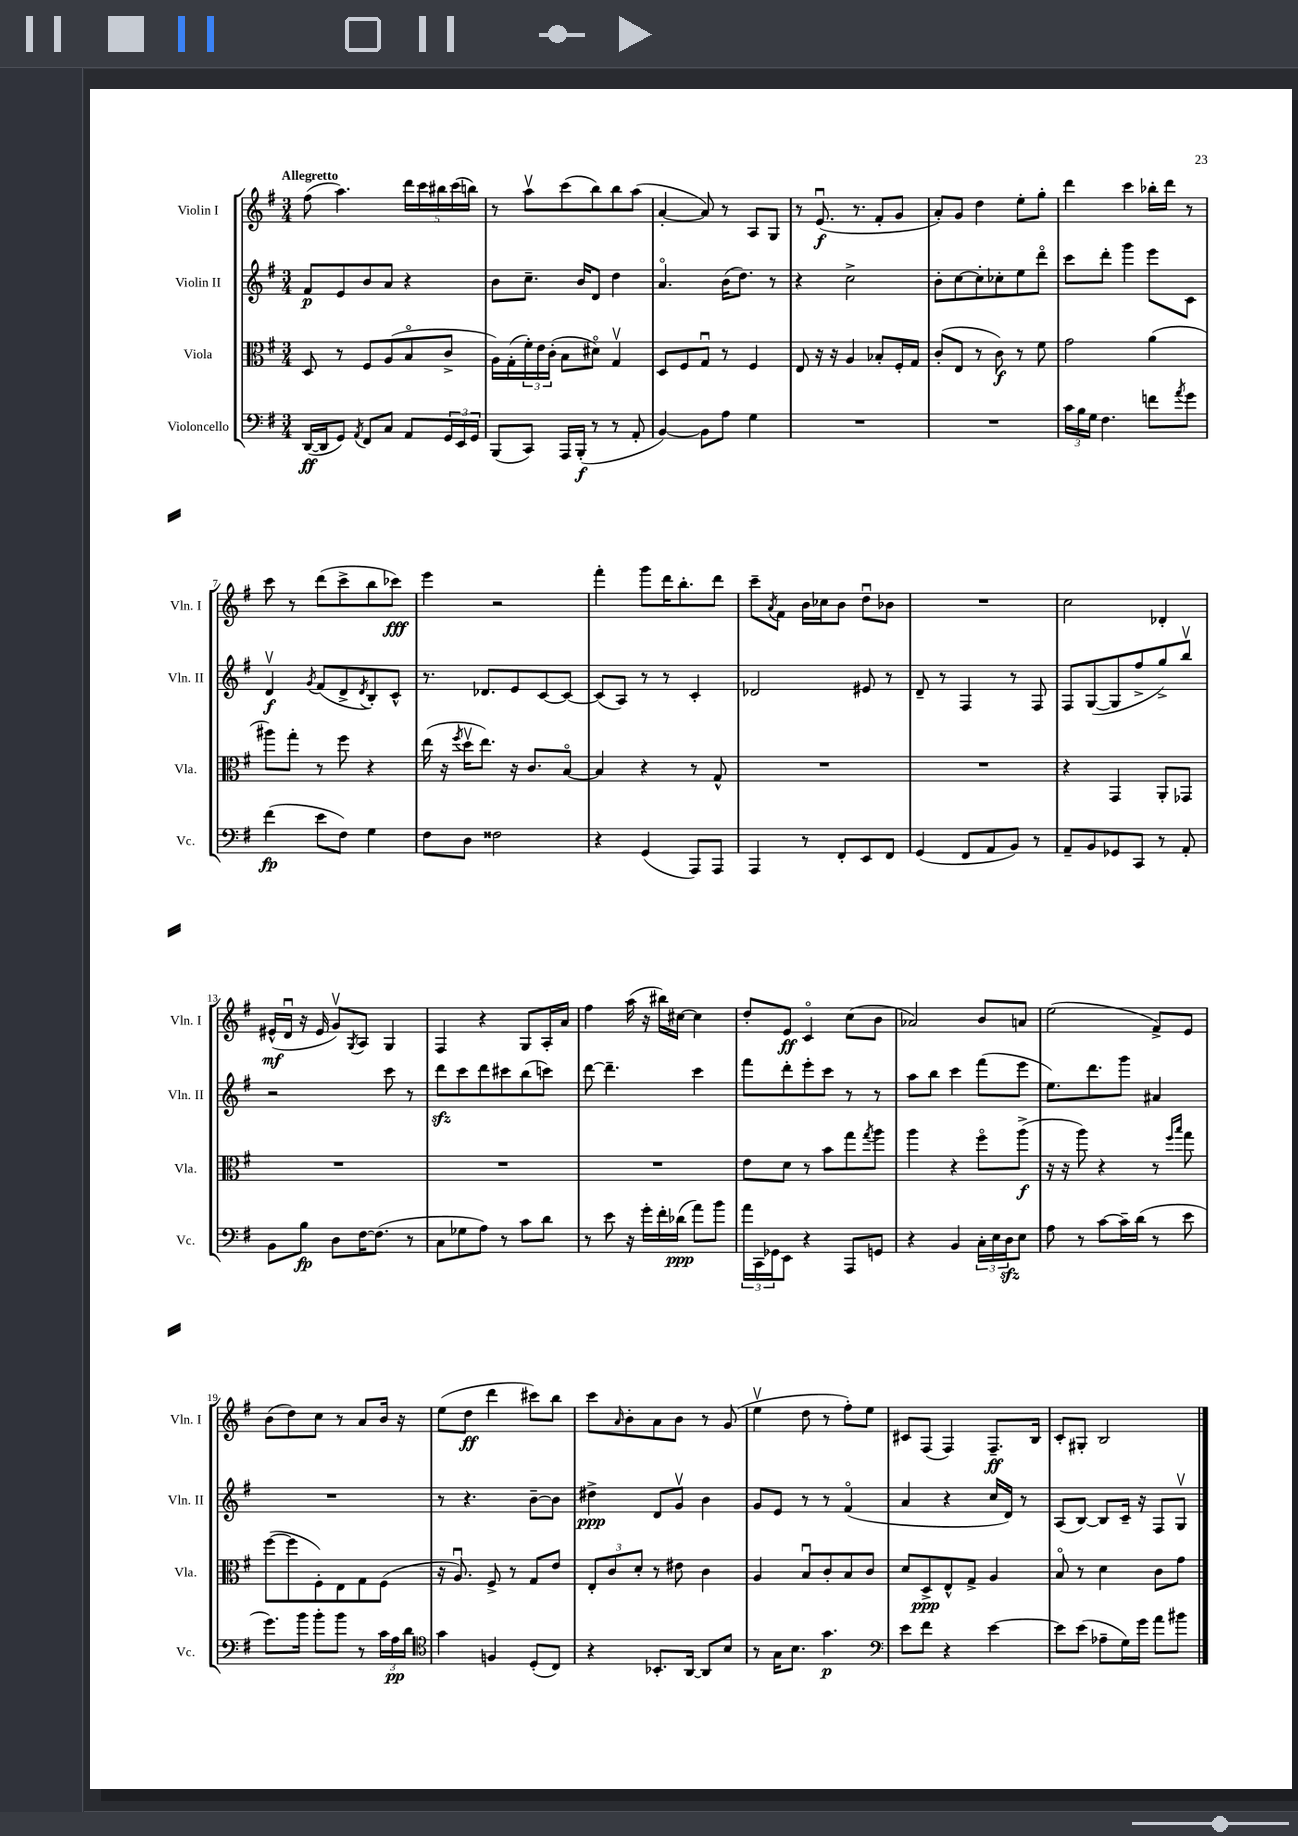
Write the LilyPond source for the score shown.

<<
\new StaffGroup <<
\new Staff = "s0" \with { instrumentName = "Violin I" shortInstrumentName = "Vln. I" } {
    \clef treble \key g \major \numericTimeSignature \time 3/4 \tempo "Allegretto"
    fis''8( a''4.) \tuplet 5/4 { d'''16 c'''16 bis''16 c'''16( b''16) } |
    r8 a''8\upbow c'''8( b''8) b''8 a''8( |
    a'4~-. a'8) r8 a8 g8 |
    r8 e'8.\downbow\f( r8. fis'8-. g'8 |
    a'8-.) g'8 d''4 e''8-. g''8-. |
    d'''4 c'''4 bes''16-. d'''16 r8 |
    c'''8 r8 d'''8( c'''8-> b''8 ces'''8\fff) |
    e'''4 r2 |
    fis'''4-. g'''8 d'''16 b''8.-. d'''8 |
    c'''8-- \acciaccatura { a'8 } fis'8 b'16 ces''16 b'8 d''8\downbow bes'8 |
    R2. |
    c''2 des'4-. |
    eis'16-^\mf( d'16\downbow r16 eis'16 g'8\upbow) \acciaccatura { g8 } a8 g4 |
    fis4 r4 g8 a16-. a'16 |
    fis''4 a''16( r16 bis''16) cis''16~ cis''4 |
    d''8-. e'8\ff c'4\flageolet c''8( b'8 |
    aes'2) b'8 a'8 |
    e''2( fis'8->) e'8 |
    b'8( d''8) c''8 r8 a'8 b'16 r16 |
    e''8( d''8\ff d'''4 cis'''8) b''8 |
    c'''8 \grace { a'16 } b'8-. a'8 b'8 r8 g'8( |
    e''4\upbow d''8 r8 fis''8-.) e''8 |
    cis'8 fis8( fis4) fis8.--\ff b16 |
    c'8-. gis8-. b2 \bar "|." |
}
\new Staff = "s1" \with { instrumentName = "Violin II" shortInstrumentName = "Vln. II" } {
    \clef treble \key g \major \numericTimeSignature \time 3/4
    fis'8\p e'8 b'8 a'8 r4 |
    b'8 c''8.-- b'16 d'8 d''4 |
    a'4.\flageolet b'16( d''8.) r8 |
    r4 c''2-> |
    b'8-. c''8~ c''8-. ces''8-. e''8 d'''8\flageolet |
    c'''8 d'''8-. g'''4 e'''8 c'8 |
    d'4\upbow\f \acciaccatura { g'8 } fis'8( d'8-> \acciaccatura { d'8 } b8-.) c'8-^ |
    r8. des'8. e'8 c'8~ c'8~ |
    c'8( a8) r8 r8 c'4-. |
    des'2 eis'8 r8 |
    d'8-- r8 fis4 r8 fis8 |
    fis8 g8~( g8 fis''8-> g''8->) b''8\upbow |
    r2 c'''8 r8 |
    d'''8\sfz c'''8 d'''8 cis'''8 b''8( c'''8) |
    d'''8~ d'''4.-- c'''4 |
    fis'''8 d'''8-. e'''8-. c'''8 r8 r8 |
    a''8 b''8 c'''4 fis'''8( e'''8 |
    e''8.) d'''8. g'''8 ais'4 |
    R2. |
    r8 r4. b'8~-- b'8 |
    dis''4->\ppp d'8 g'8\upbow b'4 |
    g'8 e'8 r8 r8 fis'4\flageolet( |
    a'4 r4 c''16 d'16) r8 |
    a8( b8~) b8 c'16-- r16 fis8 g8\upbow \bar "|." |
}
\new Staff = "s2" \with { instrumentName = "Viola" shortInstrumentName = "Vla." } {
    \clef alto \key g \major \numericTimeSignature \time 3/4
    d8 r8 fis8 a8( b8\flageolet c'8-> |
    a16) g16-.( \tuplet 3/2 { fis'16-.) e'16 c'16-.( } b8 dis'8\flageolet) g4\upbow |
    d8 fis8 g8\downbow r8 fis4 |
    e8 r16 r16 a4 bes8-. fis16-. g16 |
    c'8-.( e8 r8 c'8\f) r8 fis'8 |
    g'2 a'4( |
    ais''8) g''8-. r8 fis''8 r4 |
    e''16( r16 \acciaccatura { fis''8 } d''16\upbow e''8.) r16 c'8. b8~\flageolet |
    b4 r4 r8 g8-^ |
    R2. |
    R2. |
    r4 g,4 a,8-. ges,8 |
    R2. |
    R2. |
    R2. |
    e'8 d'8 r8 b'8 g''8 \acciaccatura { g''8 } a''8 |
    a''4 r4 fis''8\flageolet a''8->\f( |
    r16 r16 a''8) r4 r8 \grace { fis''16 b''16 } g''8 |
    fis''8~( fis''8 fis8-.) e8 g8 fis8( |
    r16 a8.\downbow) fis8-> r8 g8 e'8 |
    \tuplet 3/2 { e8-. c'8 d'8-. } r8 eis'8 c'4 |
    a4 b8\downbow c'8-. b8 c'8 |
    d'8 d8->\ppp e8-^ g8-> a4 |
    b8\flageolet r8 d'4 c'8 g'8 \bar "|." |
}
\new Staff = "s3" \with { instrumentName = "Violoncello" shortInstrumentName = "Vc." } {
    \clef bass \key g \major \numericTimeSignature \time 3/4
    d,16~\ff( d,16 g,8) \acciaccatura { a,8 } fis,8 c8 a,8 \tuplet 3/2 { g,16 e,16 g,16 } |
    b,,8( c,8) a,,16 b,,16-.\f( r8 r8 a,8-. |
    b,4~) b,8 a8 g4 |
    R2. |
    R2. |
    \tuplet 3/2 { c'16 b16 g16 } fis4. f'8 \acciaccatura { a'8 } g'8 |
    fis'4\fp( e'8 fis8) g4 |
    fis8 d8 fisis2 |
    r4 g,4( a,,8) a,,8 |
    a,,4 r8 fis,8-. e,8 fis,8 |
    g,4( fis,8 a,8 b,8) r8 |
    a,8-- b,8 ges,8 c,8 r8 a,8-. |
    b,8 b8\fp d8 fis16~ fis8.( r8 |
    c8 ges8 a8) r8 c'8 d'8 |
    r8 e'8 r16 g'16-. fis'16-. des'16\ppp( a'8) b'8 |
    \tuplet 3/2 { a'16 c,16 ges,16 } e,8 r4 a,,8 g,8 |
    r4 b,4 \tuplet 3/2 { c16-. e16 d16\sfz } e8 |
    a8 r8 c'8~ c'16-- d'16( r8 e'8 |
    g'8.) b'16 b'8-. b'8 r8 \tuplet 3/2 { c'16 a16\pp d'16 } |
    \clef tenor g'4 f4 d8-.( c8) |
    r4 bes,8.-. a,16~ a,8 b8 |
    r8 g16 b8. g'4.\p |
    \clef bass e'8 fis'8 r4 e'4~ |
    e'8 e'8( aes8-- g16) g'16 a'8 bis'8 \bar "|." |
}
>>
>>
